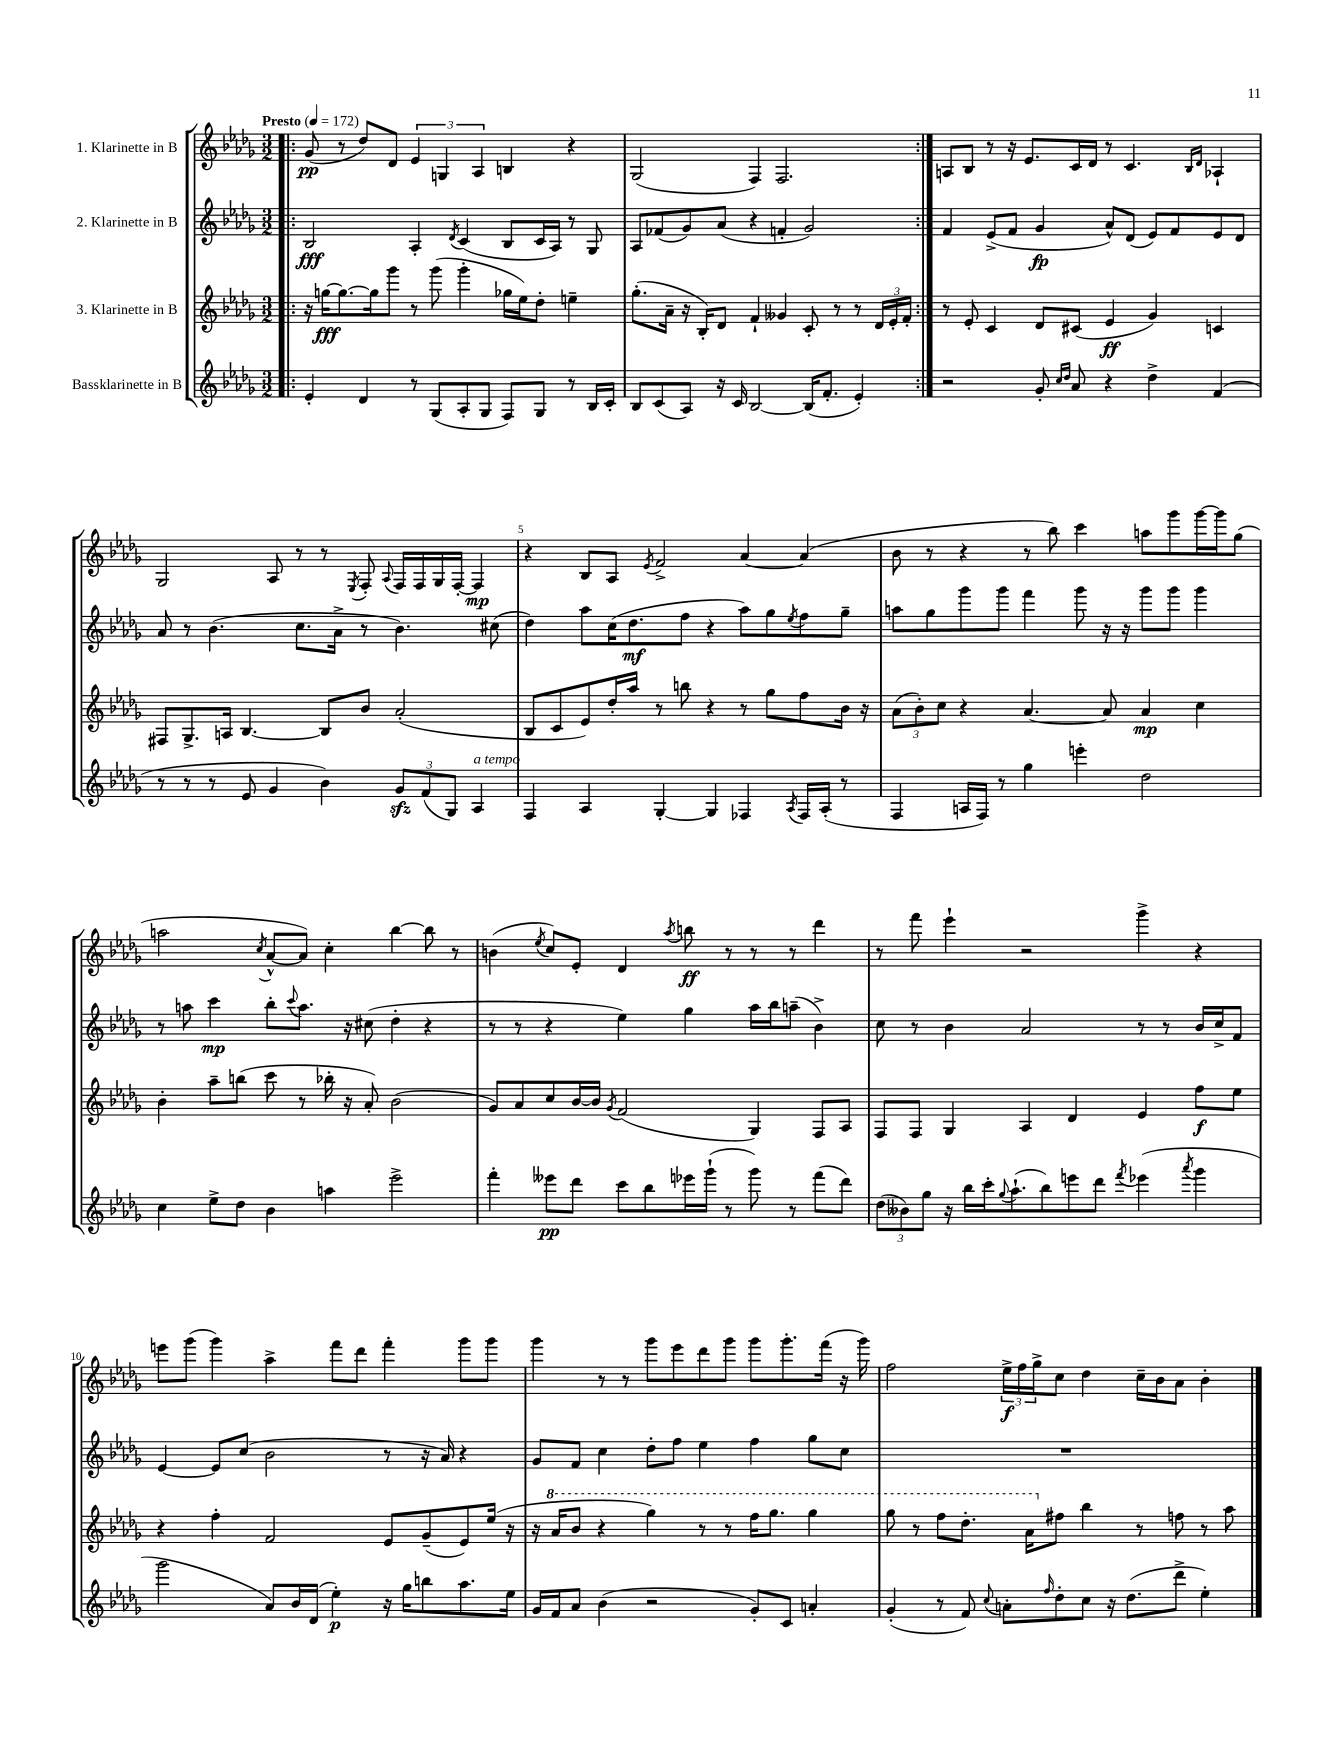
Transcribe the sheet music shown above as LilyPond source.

<<
\new StaffGroup <<
\new Staff = "s0" \with { instrumentName = "1. Klarinette in B" } {
    \clef treble \key des \major \numericTimeSignature \time 3/2 \tempo "Presto" 4 = 172
    \repeat volta 2 { \bar ".|:" ges'8\pp( r8 des''8) des'8 \tuplet 3/2 { ees'4 g4 aes4 } b4 r4 |
    ges2( f4) f2. | }
    a8 bes8 r8 r16 ees'8. c'16 des'16 r8 c'4. \grace { bes16 des'16 } aes4-! |
    ges2 aes8 r8 r8 \acciaccatura { ees8 } f8-. \appoggiatura { aes8 } f16 f16 ges16 f16~-. f4\mp |
    r4 bes8 aes8 \acciaccatura { ees'8 } f'2-> aes'4~ aes'4( |
    bes'8 r8 r4 r8 bes''8) c'''4 a''8 ges'''8 ges'''16~ ges'''16 ges''8( |
    a''2 \acciaccatura { c''8 } aes'8~-^ aes'8) c''4-. bes''4~ bes''8 r8 |
    b'4( \acciaccatura { ees''8 } c''8) ees'8-. des'4 \acciaccatura { aes''8 } b''8\ff r8 r8 r8 des'''4 |
    r8 f'''8 ees'''4-! r2 ges'''4-> r4 |
    e'''8 ges'''8( ges'''4) aes''4-> f'''8 des'''8 f'''4-. ges'''8 ges'''8 |
    ges'''4 r8 r8 ges'''8 ees'''8 des'''8 ges'''8 ges'''8 ges'''8.-. f'''16( r16 ges'''16) |
    f''2 \tuplet 3/2 { ees''16->\f f''16 ges''16-> } c''8 des''4 c''16-- bes'16 aes'8 bes'4-. \bar "|." |
}
\new Staff = "s1" \with { instrumentName = "2. Klarinette in B" } {
    \clef treble \key des \major \numericTimeSignature \time 3/2
    \repeat volta 2 { \bar ".|:" bes2\fff aes4-. \acciaccatura { des'8 } c'4( bes8 c'16 aes16) r8 ges8 |
    aes8 fes'8( ges'8) aes'8( r4 f'4-. ges'2) | }
    f'4 ees'8->( f'8 ges'4\fp aes'8-^) des'8( ees'8) f'8 ees'8 des'8 |
    aes'8 r8 bes'4.( c''8. aes'16-> r8 bes'4.) cis''8( |
    des''4) aes''8 c''16( des''8.\mf f''8 r4 aes''8) ges''8 \acciaccatura { ees''8 } f''8 ges''8-- |
    a''8 ges''8 ges'''8 ges'''8 f'''4 ges'''8 r16 r16 ges'''8 ges'''8 ges'''4 |
    r8 a''8 c'''4\mp bes''8-. \appoggiatura { c'''8 } a''8. r16 cis''8( des''4-. r4 |
    r8 r8 r4 ees''4) ges''4 aes''16 bes''16 a''8--( bes'4->) |
    c''8 r8 bes'4 aes'2 r8 r8 bes'16 c''16-> f'8 |
    ees'4~ ees'8 c''8( bes'2 r8 r16 aes'16) r4 |
    ges'8 f'8 c''4 des''8-. f''8 ees''4 f''4 ges''8 c''8 |
    R1. \bar "|." |
}
\new Staff = "s2" \with { instrumentName = "3. Klarinette in B" } {
    \clef treble \key des \major \numericTimeSignature \time 3/2
    \repeat volta 2 { \bar ".|:" r16 g''16~\fff g''8.~ g''16 ges'''8 r8 ges'''8( ges'''4-. ges''16 ees''16) des''8-. e''4-- |
    ges''8.-.( aes'16-- r16 bes16-.) des'8 f'4-! geses'4 c'8-. r8 r8 \tuplet 3/2 { des'16 ees'16-. f'16-. } | }
    r8 ees'8-. c'4 des'8 cis'8( ees'4\ff ges'4) c'4 |
    fis8 ges8.-> a16 bes4.~ bes8 bes'8 aes'2-.( |
    bes8 c'8 ees'8) des''16-. aes''16 r8 b''8 r4 r8 ges''8 f''8 bes'16 r16 |
    \tuplet 3/2 { aes'8( bes'8-.) c''8 } r4 aes'4.~ aes'8 aes'4\mp c''4 |
    bes'4-. aes''8-- b''8( c'''8 r8 bes''16-. r16 aes'8-.) bes'2( |
    ges'8) aes'8 c''8 bes'16~ bes'16 \acciaccatura { ges'8 } f'2( ges4) f8 aes8 |
    f8 f8 ges4 aes4 des'4 ees'4 f''8\f ees''8 |
    r4 f''4-. f'2 ees'8 ges'8--( ees'8) ees''16( r16 |
    r16 \ottava #1 aes''16 bes''8 r4 ges'''4) r8 r8 f'''16 ges'''8. ges'''4 |
    ges'''8 r8 f'''8 des'''8.-. aes''16 \ottava #0 fis''8 bes''4 r8 f''8 r8 aes''8 \bar "|." |
}
\new Staff = "s3" \with { instrumentName = "Bassklarinette in B" } {
    \clef treble \key des \major \numericTimeSignature \time 3/2
    \repeat volta 2 { \bar ".|:" ees'4-. des'4 r8 ges8( aes8-. ges8 f8) ges8 r8 bes16 c'16-. |
    bes8 c'8( aes8) r16 c'16 bes2~ bes16( f'8.-. ees'4-.) | }
    r2 ges'8-. \grace { c''16 des''16 } aes'8 r4 des''4-> f'4( |
    r8 r8 r8 ees'8 ges'4 bes'4) \tuplet 3/2 { ges'8\sfz f'8( ges8) } aes4^\markup { \italic "a tempo" } |
    f4 aes4 ges4~-. ges4 fes4 \acciaccatura { aes8 } fes16 aes16-.( r8 |
    f4 a16 f16) r8 ges''4 e'''4-. des''2 |
    c''4 ees''8-> des''8 bes'4 a''4 ees'''2-> |
    f'''4-. eeses'''8\pp des'''8 c'''8 bes''8 ees'''16 ges'''16-!( r8 ges'''8) r8 f'''8( des'''8) |
    \tuplet 3/2 { des''8( beses'8) ges''8 } r16 bes''16 c'''16-. \appoggiatura { ges''8 } aes''8.-!( bes''8) e'''8 des'''8 \acciaccatura { f'''8 } ees'''4( \acciaccatura { aes'''8 } ges'''4 |
    ges'''2 aes'8) bes'16 des'16( ees''4-.\p) r16 ges''16 b''8 aes''8. ees''16 |
    ges'16 f'16 aes'8 bes'4( r2 ges'8-.) c'8 a'4-. |
    ges'4-.( r8 f'8) \appoggiatura { c''8 } a'8-. \grace { f''16 } des''8-. c''8 r16 des''8.( des'''8-> ees''4-.) \bar "|." |
}
>>
>>
\layout { \context { \Score \override BarNumber.break-visibility = ##(#f #t #t) barNumberVisibility = #(every-nth-bar-number-visible 5) } }
